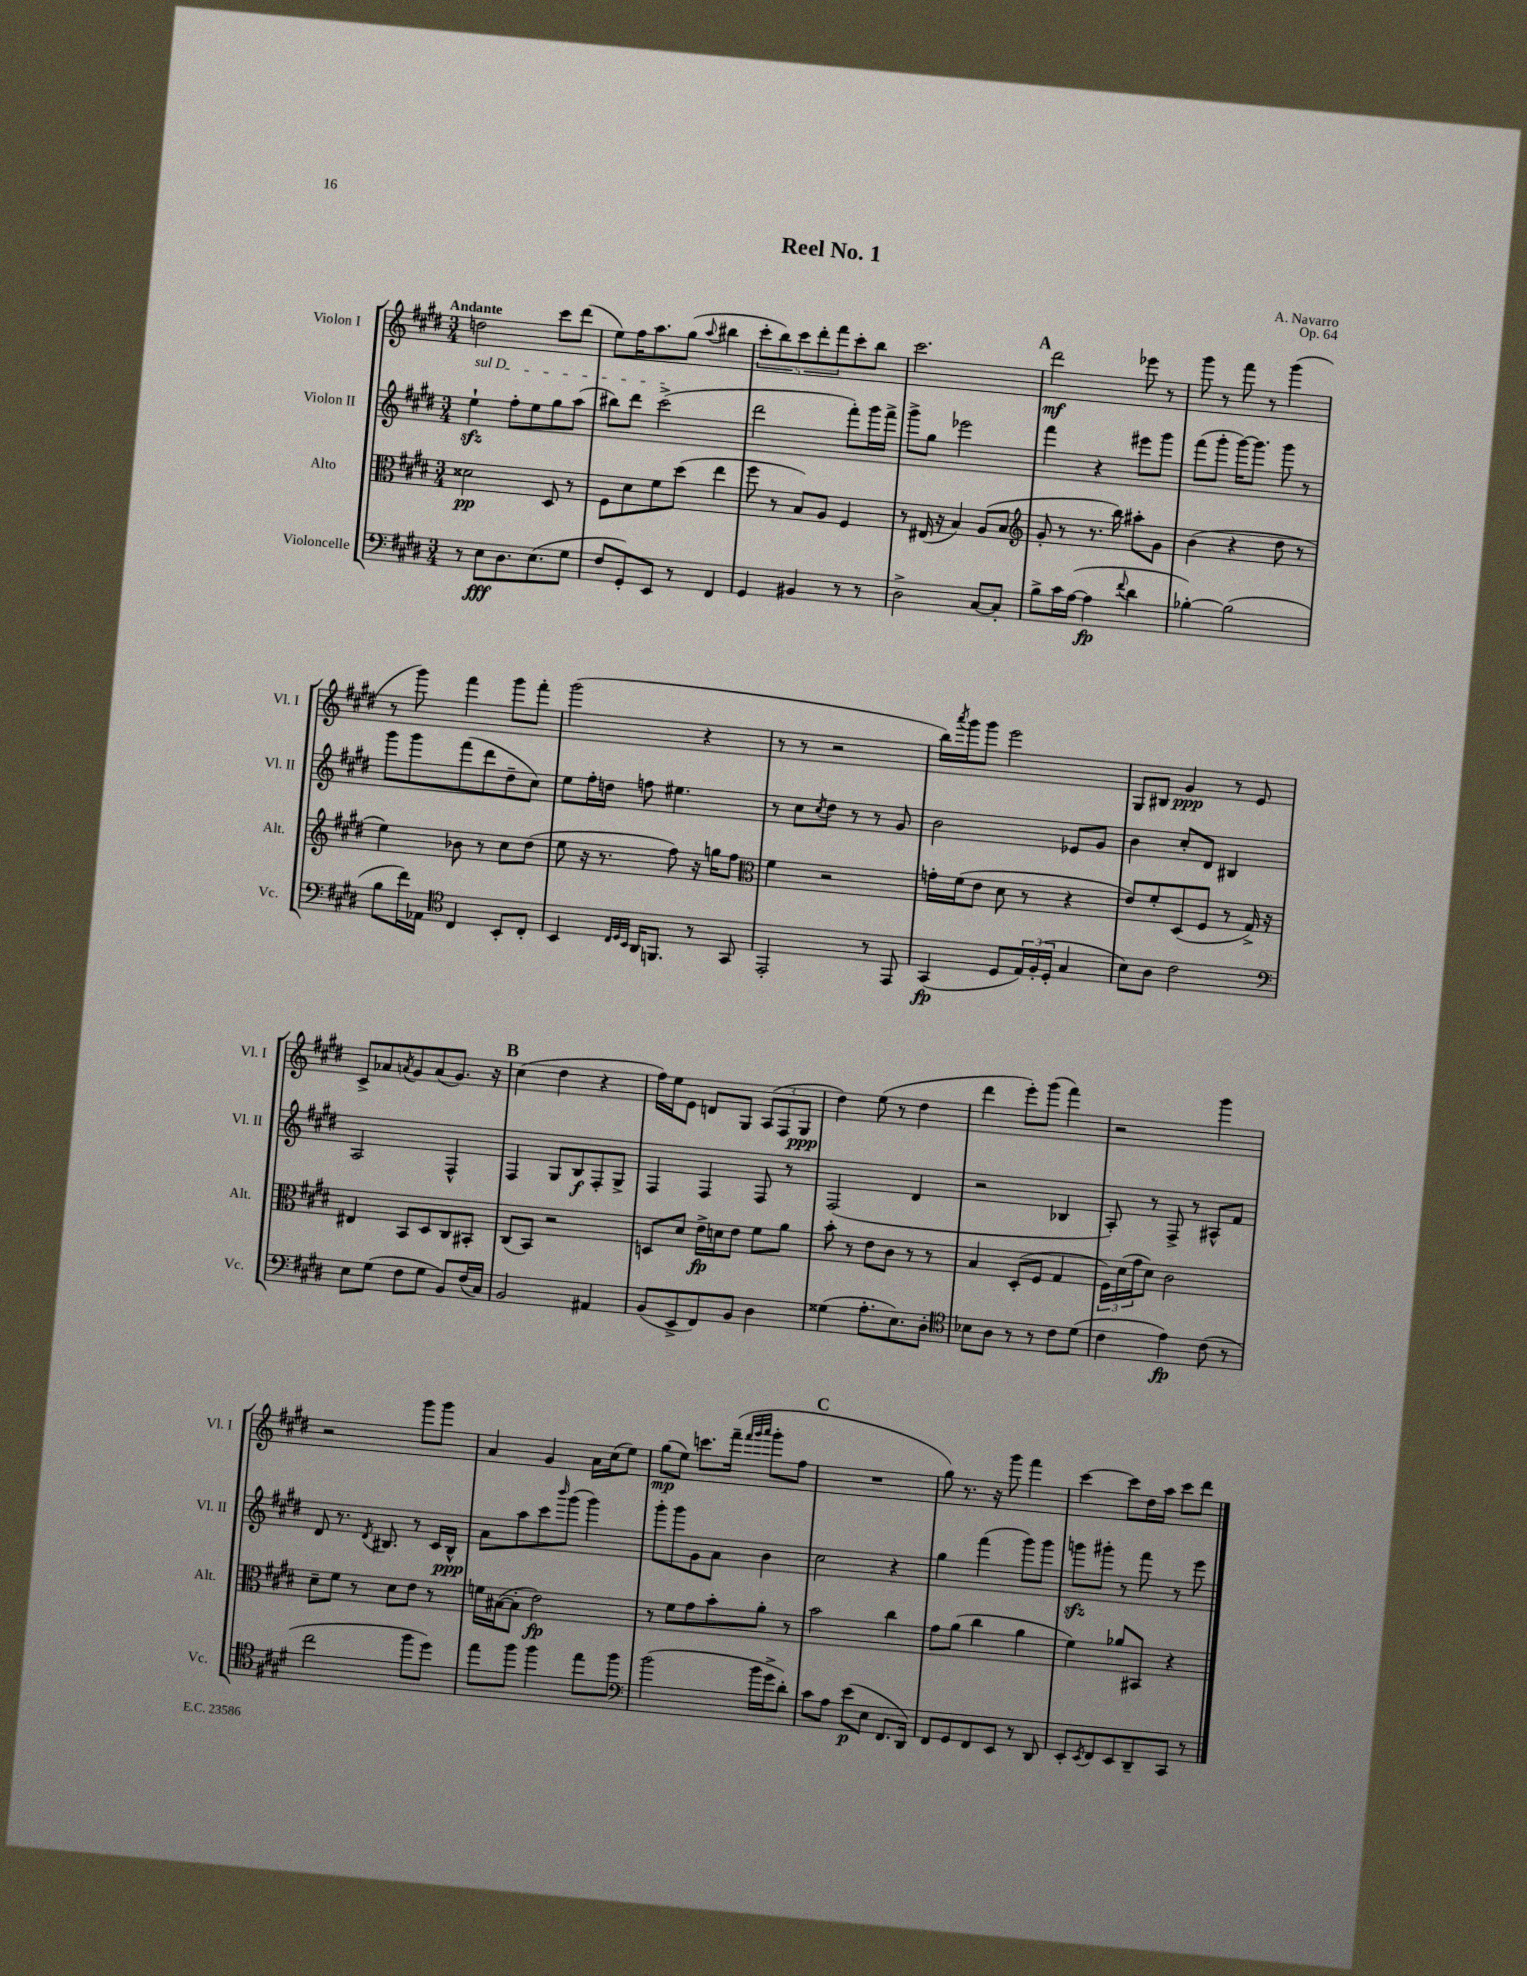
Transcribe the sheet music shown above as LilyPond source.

\header { title = "Reel No. 1" composer = "A. Navarro" opus = "Op. 64" }
<<
\new StaffGroup <<
\new Staff = "s0" \with { instrumentName = "Violon I" shortInstrumentName = "Vl. I" } {
    \clef treble \key e \major \numericTimeSignature \time 3/4 \tempo "Andante"
    d''2 cis'''8 dis'''8( |
    e''8) fis''16 a''8. gis''8( \appoggiatura { a''8 } bis''4 |
    \tuplet 5/4 { cis'''8-. b''8) cis'''8 dis'''8-. fis'''8 } cis'''8-. b''8 |
    cis'''2. |
    \mark \markup { \bold "A" } dis'''2\mf ees'''8 r8 |
    gis'''8 r8 fis'''8 r8 gis'''4( |
    r8 gis'''8) fis'''4 gis'''8 fis'''8-. |
    gis'''2( r4 |
    r8 r8 r2 |
    b''16) \acciaccatura { a'''8 } gis'''16 gis'''8 e'''2 |
    gis8 bis8 gis'4\ppp r8 e'8 |
    cis'8-> aes'8 \acciaccatura { a'8 } gis'8 a'8( gis'8.) r16 |
    \mark \markup { \bold "B" } cis''4( dis''4 r4 |
    fis''16) e''16 e'8 d'8 gis8 \tuplet 3/2 { a8( fis8 gis8\ppp } |
    dis''4) e''8( r8 dis''4 |
    dis'''4 e'''8-.) gis'''8( fis'''4) |
    r2 gis'''4 |
    r2 gis'''8 gis'''8 |
    a'4 gis'4 a'16 cis''16( e''8) |
    gis''8\mp( e''8) c'''8. fis'''16--( \grace { fis'''32 gis'''32 a'''32 } gis'''8-. fis''8 |
    \mark \markup { \bold "C" } R2. |
    gis''8) r8. r16 gis'''8 fis'''4 |
    cis'''4~ cis'''8 dis''16 a''16 cis'''8 dis'''8 \bar "|." |
}
\new Staff = "s1" \with { instrumentName = "Violon II" shortInstrumentName = "Vl. II" } {
    \clef treble \key e \major \numericTimeSignature \time 3/4
    \once \override TextSpanner.bound-details.left.text = \markup { \italic "sul D" } e''4-!\sfz\startTextSpan fis''8-. e''8 gis''8 a''8( |
    bis''8) dis'''8 cis'''2->\stopTextSpan( |
    dis'''2 fis'''8-.) gis'''16 fis'''16-> |
    gis'''8-> gis''8 ees'''2 |
    \mark \markup { \bold "A" } fis'''4 r4 eis'''8 gis'''8 |
    fis'''8( gis'''8-. gis'''16~) gis'''8. gis'''8 r8 |
    gis'''8 gis'''8 fis'''8( dis'''8 dis''8-- cis''8) |
    e''8 fis''16-. d''16 f''8 eis''4. |
    r8 cis''8 \acciaccatura { cis''8 } dis''8 r8 r8 gis'8 |
    b'2 ees'8 gis'8 |
    b'4 cis''8-. dis'8 bis4 |
    a2 fis4-^ |
    \mark \markup { \bold "B" } fis4 gis8 b8\f fis8-. gis8-> |
    fis4 fis4 fis8 r8 |
    fis2( dis'4 |
    r2 bes4 |
    a8-.) r8 fis8-> r8 ais8-^ fis'8 |
    dis'8 r8. \acciaccatura { dis'8 } bis8. r8 cis'16 bis16-^\ppp |
    a'8 a''8 cis'''8 \grace { b'''16 } gis'''8( gis'''4) |
    gis'''8-. gis'''8 gis'8 a'8 b'4 |
    \mark \markup { \bold "C" } cis''2 r4 |
    gis''4 fis'''4( gis'''8) gis'''8 |
    g'''8\sfz gis'''8-. r8 fis'''8 r8 e'''8 \bar "|." |
}
\new Staff = "s2" \with { instrumentName = "Alto" shortInstrumentName = "Alt." } {
    \clef alto \key e \major \numericTimeSignature \time 3/4
    disis'2\pp dis8 r8 |
    fis8 dis'8 fis'8 dis''8( e''4 |
    fis''8 r8 b8) a8 fis4 |
    r8 eis16( r16 b4) a8( b8 |
    \mark \markup { \bold "A" } \clef treble gis'8-. r8 r8. b''16) ais''8-. gis'8 |
    b'4( r4 dis''8 r8 |
    e''4) bes'8 r8 cis''8 dis''8( |
    e''8 r16 r8. fis''8) r16 g''16 fis''8 |
    \clef alto fis'4 r2 |
    g'16-. fis'16( e'8 dis'8 r8 r4 |
    e'8) fis'8-. dis8( fis8 r8 gis16->) r16 |
    eis4 b,8 dis8 cis8 bis,8-. |
    \mark \markup { \bold "B" } cis8( b,8) r2 |
    d8 dis'8 e'16->\fp d'16 e'8 fis'8 a'8 |
    b'8-. r8 e'8 cis'8 r8 r8 |
    b4 dis8-.( fis8 gis4 |
    \tuplet 3/2 { fis16) dis'16( gis'16 } dis'8) cis'2 |
    dis'8-- fis'8 r8 dis'8 e'8 r8 |
    f'16 bis16~( bis8-. e'2\fp) |
    r8 fis'8 gis'8 b'8-. a'8-. r8 |
    \mark \markup { \bold "C" } b'2 cis''4 |
    gis'8 a'8( cis''4 a'4 |
    fis'4) aes'8 bis,8 r4 \bar "|." |
}
\new Staff = "s3" \with { instrumentName = "Violoncelle" shortInstrumentName = "Vc." } {
    \clef bass \key e \major \numericTimeSignature \time 3/4
    r8 e8\fff dis8. e8.( gis8 |
    fis8 gis,8-.) e,8 r8 fis,4 |
    gis,4 bis,4 r8 r8 |
    dis2-> cis8~ cis8-. |
    \mark \markup { \bold "A" } b8-> cis'16 a16~( a4\fp \appoggiatura { fis'8 } dis'4 |
    bes4~-.) bes2( |
    b8 fis'16) aes,16 \clef tenor cis4 b,8-. cis8-. |
    b,4 \grace { cis32 dis32 b,32 } a,16 f,8. r8 gis,8 |
    e,2-. r8 e,8 |
    gis,4\fp( dis8 \tuplet 3/2 { e16) fis16-.( dis16-. } gis4 |
    b8) a8 cis'2 |
    \clef bass e8 gis8( fis8 gis8 b,8) fis16( cis16) |
    \mark \markup { \bold "B" } b,2 ais,4 |
    b,8( e,8-> fis,8) b,8 dis4 |
    gisis4( a8.-. e8.) dis8-. |
    \clef tenor bes8 a8 r8 r8 cis'8 dis'8( |
    cis'4 e'4\fp) cis'8( r8 |
    cis''2 fis''8 dis''8) |
    e''8 fis''8 fis''4 e''8 fis''8 |
    \clef bass b'2( b'16 gis'16-> dis'8-.) |
    \mark \markup { \bold "C" } cis'8 a8 e'8\p( e8 fis,8. dis,16) |
    fis,8 gis,8 fis,8 e,8 r8 dis,8 |
    e,8-. \acciaccatura { e,8 } fis,8 e,8 dis,8-- cis,8 r8 \bar "|." |
}
>>
>>
\layout { \context { \Score \remove "Bar_number_engraver" } }
